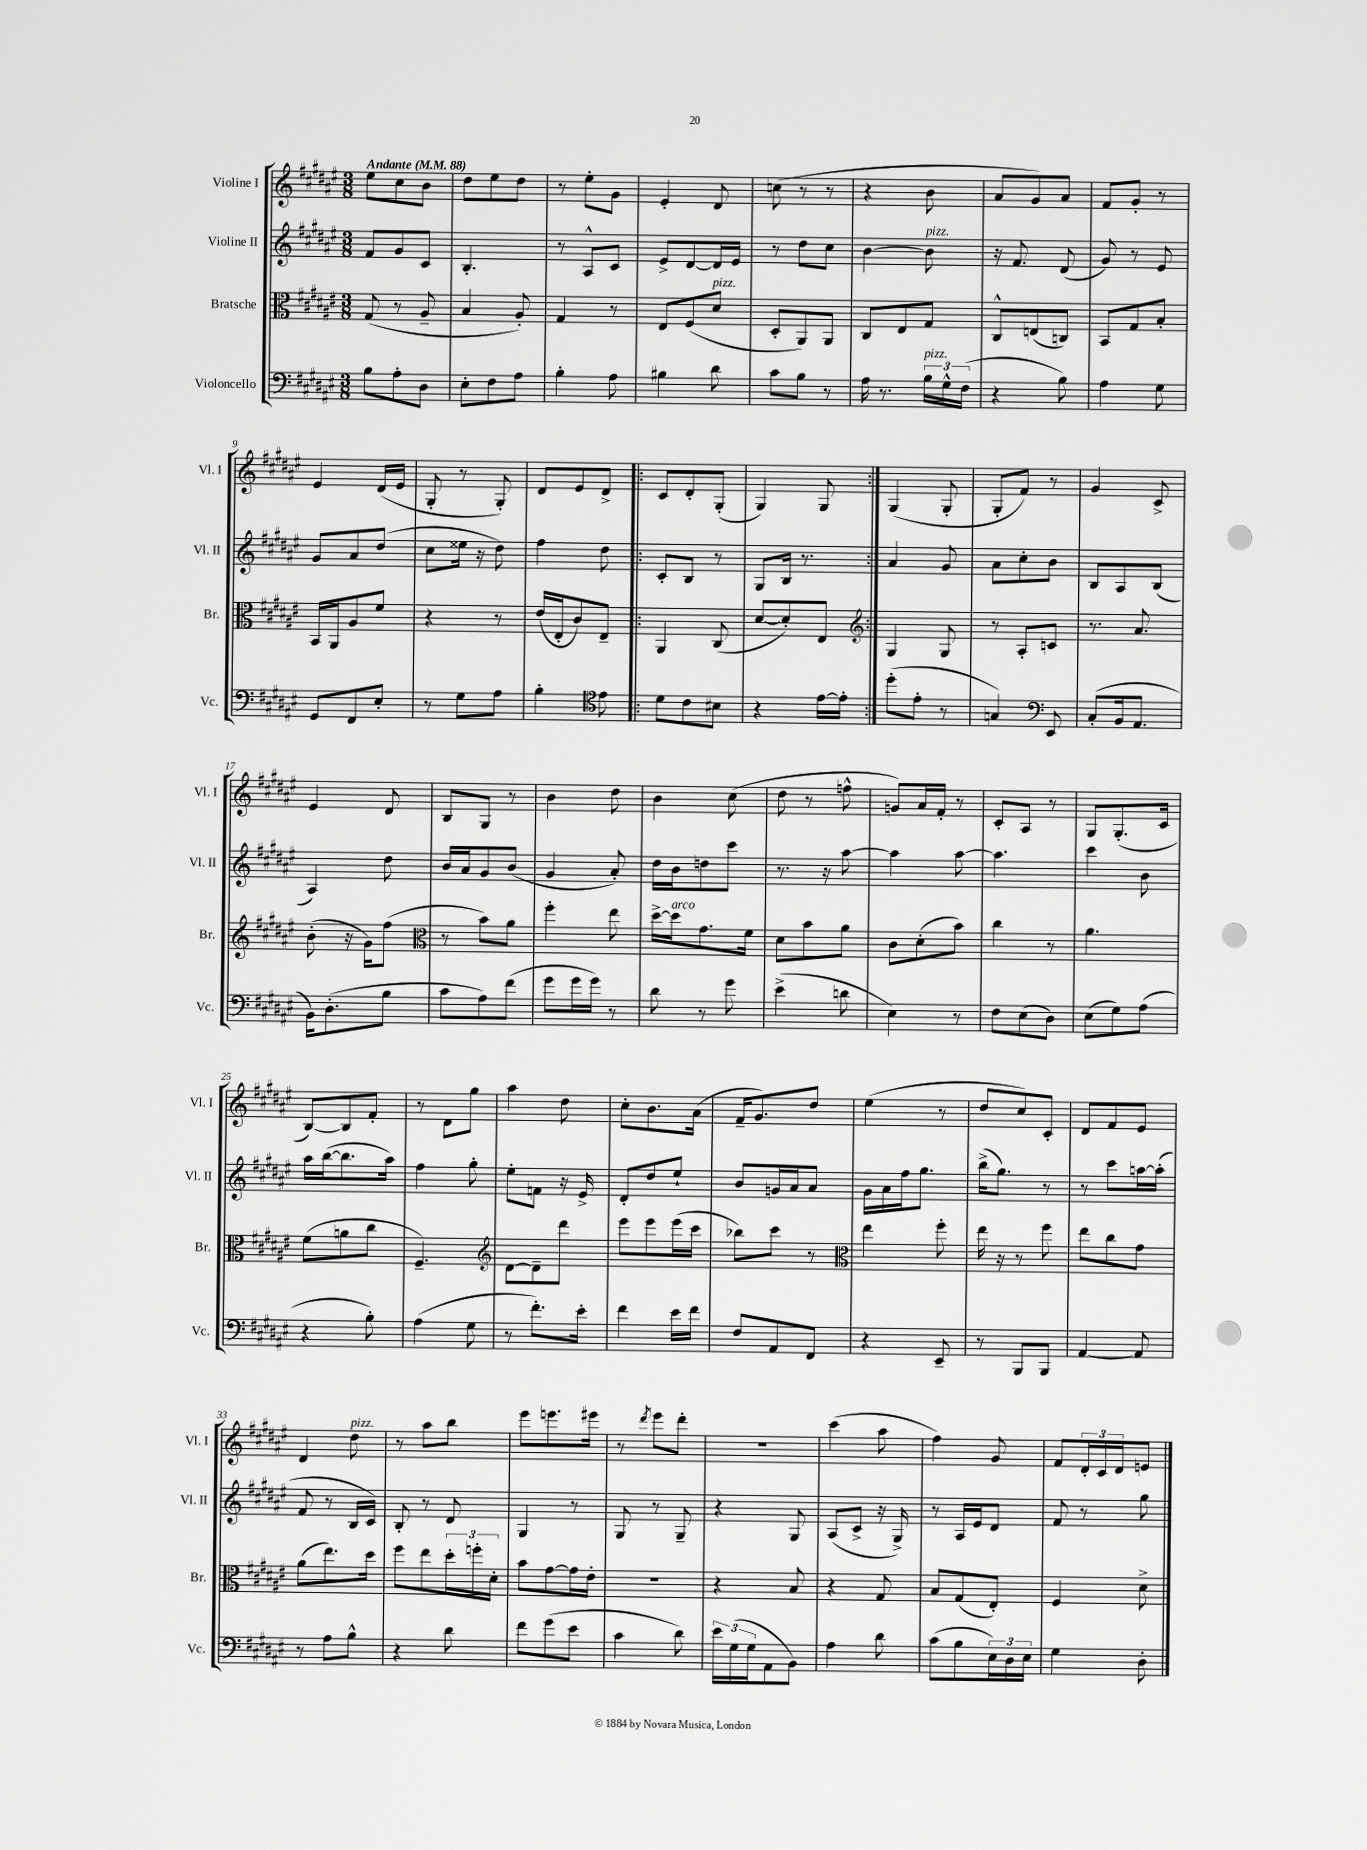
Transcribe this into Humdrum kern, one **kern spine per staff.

**kern	**kern	**kern	**kern
*staff4	*staff3	*staff2	*staff1
*clefF4	*clefC3	*clefG2	*clefG2
*k[f#c#g#d#a#e#]	*k[f#c#g#d#a#e#]	*k[f#c#g#d#a#e#]	*k[f#c#g#d#a#e#]
*M3/8	*M3/8	*M3/8	*M3/8
*MM88	*MM88	*MM88	*MM88
8B	(8G#	8f#	8ee#
8A#'	8r	8g#	8cc#
8D#	8A#~	8c#	8b
=	=	=	=
8E#'	4B	4.B'	8dd#
8F#	.	.	8ee#
8A#	8A#')	.	8dd#
=	=	=	=
4B'	4G#	8r	8r
.	.	8A#^^	8ee#'
8A#	8r	8c#	8g#
=	=	=	=
4B#	8E#	8e#^	4e#'
.	(8F#	[8d#	.
8d#	8d#	16d#]	8d#
.	.	16e#	.
=	=	=	=
8c#	8D#'	8r	(8cc
8B	8AA#)	8dd#	8r
8r	8AA#	8cc#	8r
=	=	=	=
16A#	8C#	[4b	4r
8.r	.	.	.
.	8E#	.	.
24B	8G#	8b]	8b
24G#^^	.	.	.
(24F#	.	.	.
=	=	=	=
4r	8C#^^	16r	8a#
.	.	8.f#	.
.	(8E	.	8g#)
8B)	8C)	(8d#	8a#
=	=	=	=
4A#	8BB	8g#)	8f#
.	8G#	8r	8g#'
8G#	8B'	8e#	8r
=	=	=	=
8GG#	16BB	8g#	4e#
.	16AA#	.	.
8FF#	8A#	8a#	.
8E#'	8f#	(8dd#	(16d#
.	.	.	16e#
=	=	=	=
8r	4r	8cc#	8G#'
8G#	.	16ee##	8r
.	.	16r	.
8A#	8r	8dd#)	8G#')
=	=	=	=
4B'	(16e#	4ff#	8d#
.	16E#'	.	.
.	8c#)	.	8e#
*clefC4	*	*	*
8e#	8E#~	8dd#	8d#^
=!|:	=!|:	=!|:	=!|:
8d#	4AA#	8c#'	8c#
8c#	.	8B	8d#'
8B#	(8C#	8r	(8G#'
=	=	=	=
4r	[8d#	8G#	4G#)
.	8d#'])	16B	.
.	.	8.r	.
[16e#	8E#	.	8G#
16e#']	.	.	.
=:|!	=:|!	=:|!	=:|!
*	*clefG2	*	*
(8dd#'	4G#	4a#	(4G#
8e#'	.	.	.
8r	8G#	8g#	8G#'
=	=	=	=
4G)	8r	8a#	8G#'
.	8A#'	8cc#'	8f#)
*clefF4	*	*	*
8EE#	8c	8b	8r
=	=	=	=
(8C#'	8.r	8B	4g#
16BB	.	8A#	.
8.AA#	8.a#	.	.
.	.	(8B	8c#^
=	=	=	=
16BB)	(8b'	4A#)	4e#
(8.D#'	.	.	.
.	16r	.	.
.	16g#)	.	.
8B	(8ff#	8dd#	8d#
=	=	=	=
*	*clefC3	*	*
8c#	8r	16b	8B
.	.	16a#	.
8A#)	8b)	8g#	8G#
(8f#	8a#	(8b	8r
=	=	=	=
8g#	4ff#'	4g#	4b
16g#	.	.	.
16g#)	.	.	.
8r	8ee#	8a#')	8dd#
=	=	=	=
8d#	[16dd#^	16dd#	4b
.	16dd#]	16b	.
8r	8.g#	8dd	.
8g#	.	8ccc#	(8cc#
.	16f#	.	.
=	=	=	=
(4e#^	8d#	8.r	8dd#
.	8b	.	8r
.	.	16r	.
8d	8a#	[8aa#	8ff^^
=	=	=	=
4E#)	8c#	4aa#]	8g)
.	(8d#'	.	16a#
.	.	.	16f#'
8r	8b)	[8aa#	8r
=	=	=	=
8F#	4cc#	4.aa#]	8c#'
(8E#	.	.	8A#
8D#)	8r	.	8r
=	=	=	=
(8E#	4.a#	4ccc#	8G#
8G#)	.	.	(8.G#'
(8A#	.	8b	.
.	.	.	16c#
=	=	=	=
4r	(8f#	16aa#	[8B)
.	.	([16bb	.
.	8a	8.bb]	8B]
8B')	8cc#	.	8f#'
.	.	16aa#)	.
=	=	=	=
(4A#	4.F#~)	4ff#	8r
.	.	.	8d#
8G#	.	8gg#'	8gg#
=	=	=	=
*	*clefG2	*	*
8r	[8d#	8ee#'	4aa#
8.f#')	8d#~]	8f	.
.	8ddd#	16r	8dd#
16e#'	.	16e#^	.
=	=	=	=
4f#	8eee#	8d#'	8cc#'
.	8eee#	8dd#	8.b
16e#	(16eee#	8ee#`	.
16f#	16ccc#	.	(16a#
=	=	=	=
8F#	8bb-)	8b	16f#~
.	.	.	8.g#)
8AA#	8ccc#	16g	.
.	.	16a#	.
8FF#	8r	8a#	8dd#
=	=	=	=
*	*clefC3	*	*
4r	4ee#	16g#	(4ee#
.	.	16a#	.
.	.	16ff#	.
.	.	8.gg#	.
8EE#~	8ff#'	.	8r
=	=	=	=
8r	16ee#	(16bb^	8dd#
.	16r	8.gg#)	.
8BBB	8r	.	8cc#)
8BBB	8ff#	8r	8c#'
=	=	=	=
[4AA#	8ee#	8r	8d#
.	8cc#	8ccc#	8f#
8AA#]	8g#	[16aa	8e#
.	.	(16aa']	.
=	=	=	=
8r	(8a#	8f#	4d#
8A#	8.ee#)	8r	.
8B^^	.	16B	8dd#
.	16dd#	16c#)	.
=	=	=	=
4r	8ff#	8B'	8r
.	8ee#	8r	8aa#
8d#	24dd#'	8d#	8bb
.	24ff'	.	.
.	24d#'	.	.
=	=	=	=
8f#	8b	4G#	8eee#
(8g#	[8g#	.	8.eee
8e#	16g#]	8r	.
.	16e#'	.	16eee#
=	=	=	=
4c#	4.r	8G#	8r
.	.	.	8qddd#
.	.	8r	8eee#
8d#)	.	8G#~	8ddd#'
=	=	=	=
24e#	4r	4r	4.r
(24G#	.	.	.
24G#	.	.	.
8AA#	.	.	.
8BB)	8B	8G#	.
=	=	=	=
4A#	4r	(8A#	(4ccc#
.	.	8c#^	.
8d#	8G#	16r	8aa#
.	.	16G#^)	.
=	=	=	=
(8c#	8B	8r	4ff#)
8B	(8G#	16A#	.
.	.	16e#	.
24E#)	8E#')	8d#	8g#
24D#	.	.	.
24E#	.	.	.
=	=	=	=
4G#	4F#	8f#	8f#
.	.	8r	24d#'
.	.	.	24c#
.	.	.	24d#
8D#'	8d#^	8gg#	8e
==	==	==	==
*-	*-	*-	*-
